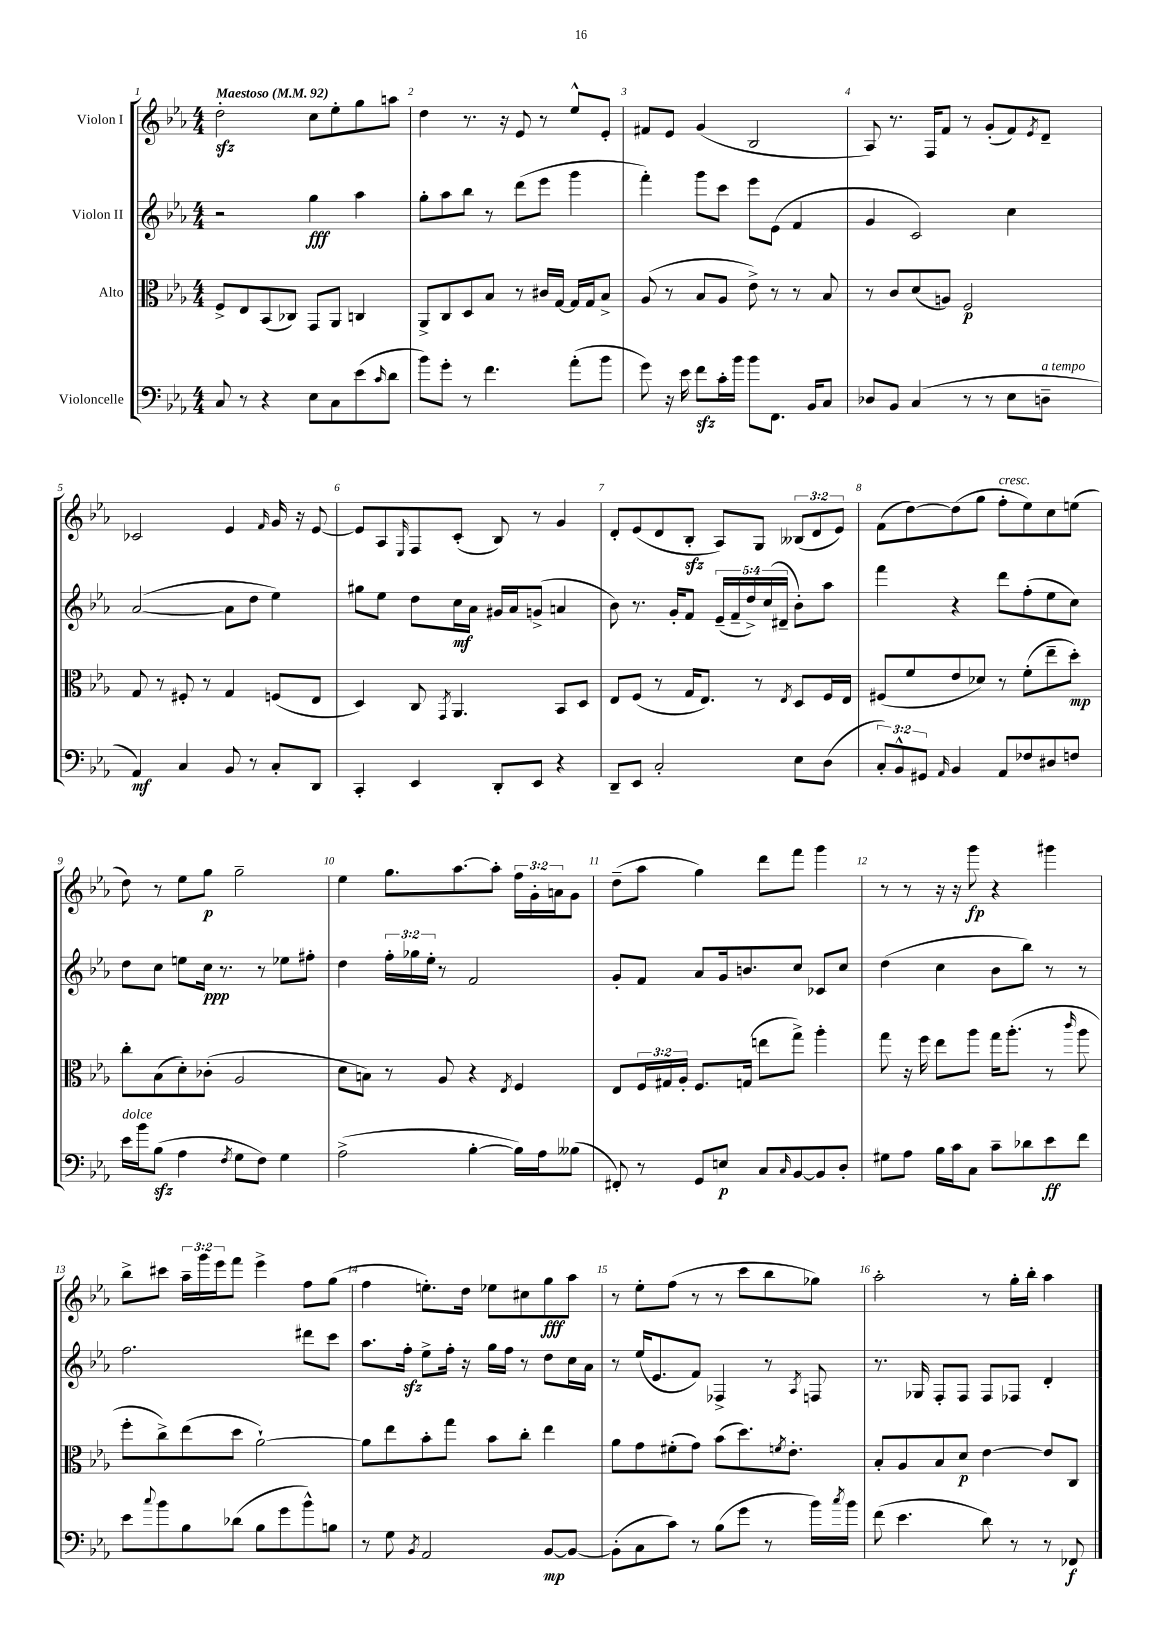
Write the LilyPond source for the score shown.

<<
\new StaffGroup <<
\new Staff = "s0" \with { instrumentName = "Violon I" } {
    \clef treble \key ees \major \numericTimeSignature \time 4/4 \override Staff.TupletNumber.text = #tuplet-number::calc-fraction-text \tempo "Maestoso" 4 = 92
    d''2-.\sfz c''8 ees''8-. g''8 a''8 |
    d''4 r8. r16 ees'8 r8 ees''8-^ ees'8-. |
    fis'8 ees'8 g'4( bes2 |
    aes8) r8. f16 f'8 r8 g'8-.( f'8) \acciaccatura { ees'8 } d'8-- |
    ces'2 ees'4 \grace { f'16 } g'16 r16 ees'8~ |
    ees'8 aes8 \grace { ees16 } f8 c'8-.( bes8) r8 g'4 |
    d'8-. ees'8( d'8 bes8-.\sfz aes8) g8 \tuplet 3/2 { beses8( d'8 ees'8) } |
    f'8( d''8~) d''8( g''8 f''8-.^\markup { \italic "cresc." } ees''8) c''8 e''8( |
    d''8) r8 ees''8 g''8\p g''2-- |
    ees''4 g''8. aes''8.~ aes''8-. \tuplet 3/2 { f''16 g'16-. a'16 } g'8 |
    d''8--( aes''8 g''4) d'''8 f'''8 g'''4 |
    r8 r8 r16 r16 g'''8\fp r4 gis'''4 |
    bes''8-> cis'''8 \tuplet 3/2 { aes''16-- g'''16 ees'''16 } f'''8 ees'''4-> f''8 g''8( |
    f''4 e''8.-.) d''16 ees''8 cis''8 g''8\fff aes''8 |
    r8 ees''8-. f''8( r8 r8 c'''8 bes''8 ges''8) |
    aes''2-. r8 g''16-. bes''16-. aes''4 \bar "|." |
}
\new Staff = "s1" \with { instrumentName = "Violon II" } {
    \clef treble \key ees \major \numericTimeSignature \time 4/4 \override Staff.TupletNumber.text = #tuplet-number::calc-fraction-text
    r2 g''4\fff aes''4 |
    g''8-. aes''8 bes''8 r8 d'''8( ees'''8 g'''4 |
    f'''4-.) g'''8 c'''8 ees'''8 ees'8( f'4 |
    g'4 c'2) c''4 |
    aes'2~( aes'8 d''8 ees''4) |
    gis''8 ees''8 d''8 c''16\mf aes'16 gis'16 aes'16 g'8->( a'4 |
    bes'8) r8. g'16-. f'8 \tuplet 5/4 { ees'16--( f'16-- d''16->) c''16( dis'16-- } bes'8-.) aes''8 |
    f'''4 r4 d'''8 f''8-.( ees''8 c''8) |
    d''8 c''8 e''8 c''16\ppp r8. r8 ees''8 fis''8-. |
    d''4 \tuplet 3/2 { f''16-. ges''16 ees''16-. } r8 f'2 |
    g'8-. f'8 aes'8 g'16 b'8. c''8 ces'8 c''8 |
    d''4( c''4 bes'8 bes''8) r8 r8 |
    f''2. dis'''8 c'''8 |
    aes''8. f''16-.\sfz ees''8-> f''16-. r16 g''16 f''16 r8 d''8 c''16 aes'16 |
    r8 ees''16( ees'8. f'8) fes4-> r8 \acciaccatura { aes8 } f8 |
    r8. ges16 f8-. f8 f8 fes8 d'4-. \bar "|." |
}
\new Staff = "s2" \with { instrumentName = "Alto" } {
    \clef alto \key ees \major \numericTimeSignature \time 4/4 \override Staff.TupletNumber.text = #tuplet-number::calc-fraction-text
    f8-> ees8 bes,8( ces8) g,8 aes,8 c4 |
    aes,8-> c8 d8 bes8 r8 cis'16 g16~ g16 g16 bes8-> |
    aes8( r8 bes8 aes8 ees'8->) r8 r8 bes8 |
    r8 c'8 d'8( a8) f2\p |
    g8 r8 fis8-. r8 g4 f8( ees8 |
    d4) c8 \acciaccatura { g,8 } aes,4. bes,8 d8 |
    ees8 f8( r8 g16 ees8.) r8 \acciaccatura { ees8 } d8 f16 ees16 |
    fis8( f'8 ees'8 des'8) r8 f'8-.( ees''8-- d''8-.\mp) |
    c''8-. bes8( d'8-.) ces'8-.( aes2 |
    d'8 b8) r8 aes8 r4 \acciaccatura { ees8 } f4 |
    ees8 \tuplet 3/2 { f16 gis16 aes16-. } f8. g16( e''8 g''8->) aes''4-. |
    g''8 r16 f''16 ees''8 aes''8 g''16 aes''8.-.( r8 \grace { c'''16 } aes''8 |
    f''8-. c''8->) ees''8( d''8 aes'2~-!) |
    aes'8 ees''8 bes'8-. g''8 bes'8 c''8-. ees''4 |
    aes'8 g'8 fis'8-.( g'8) bes'8( d''8.) \acciaccatura { f'8 } ees'8.-. |
    bes8-. aes8 bes8 d'8\p ees'4~ ees'8 c8 \bar "|." |
}
\new Staff = "s3" \with { instrumentName = "Violoncelle" } {
    \clef bass \key ees \major \numericTimeSignature \time 4/4 \override Staff.TupletNumber.text = #tuplet-number::calc-fraction-text
    c8 r8 r4 ees8 c8 ees'8( \grace { c'16 } d'8 |
    bes'8) g'8-. r8 f'4. aes'8-.( bes'8 |
    g'8) r16 ees'16 f'8\sfz c'16-. bes'16 bes'8 f,8. bes,16 c8 |
    des8 bes,8 c4( r8 r8 ees8 d8--^\markup { \italic "a tempo" } |
    aes,4\mf) c4 bes,8 r8 c8-. d,8 |
    c,4-. ees,4 d,8-. ees,8 r4 |
    d,8-- ees,8 c2-. ees8 d8( |
    \tuplet 3/2 { c8-.) bes,8-^ gis,8 } \grace { aes,16 } bes,4 aes,8 fes8 dis8 f8 |
    ees'16^\markup { \italic "dolce" } bes'16 bes8\sfz( aes4 \acciaccatura { f8 } g8 f8) g4 |
    aes2->( bes4~-. bes16) aes16 beses8( |
    fis,8-.) r8 g,8 e8\p c8 \grace { c16 } bes,8~ bes,8 d8-. |
    gis8 aes8 bes16 c'16 c8 c'8-- des'8 ees'8\ff f'8 |
    ees'8 \appoggiatura { c''8 } bes'8 bes8 des'8( bes8 g'8 bes'8-^) b8 |
    r8 g8 \acciaccatura { bes,8 } aes,2 bes,8~\mp bes,8~ |
    bes,8-.( c8 c'8) r8 bes8( g'8 r8 bes'16) \acciaccatura { c''8 } bes'16 |
    f'8( ees'4. d'8) r8 r8 fes,8\f \bar "|." |
}
>>
>>
\layout { \context { \Score \override BarNumber.break-visibility = ##(#f #t #t) barNumberVisibility = #all-bar-numbers-visible } }
